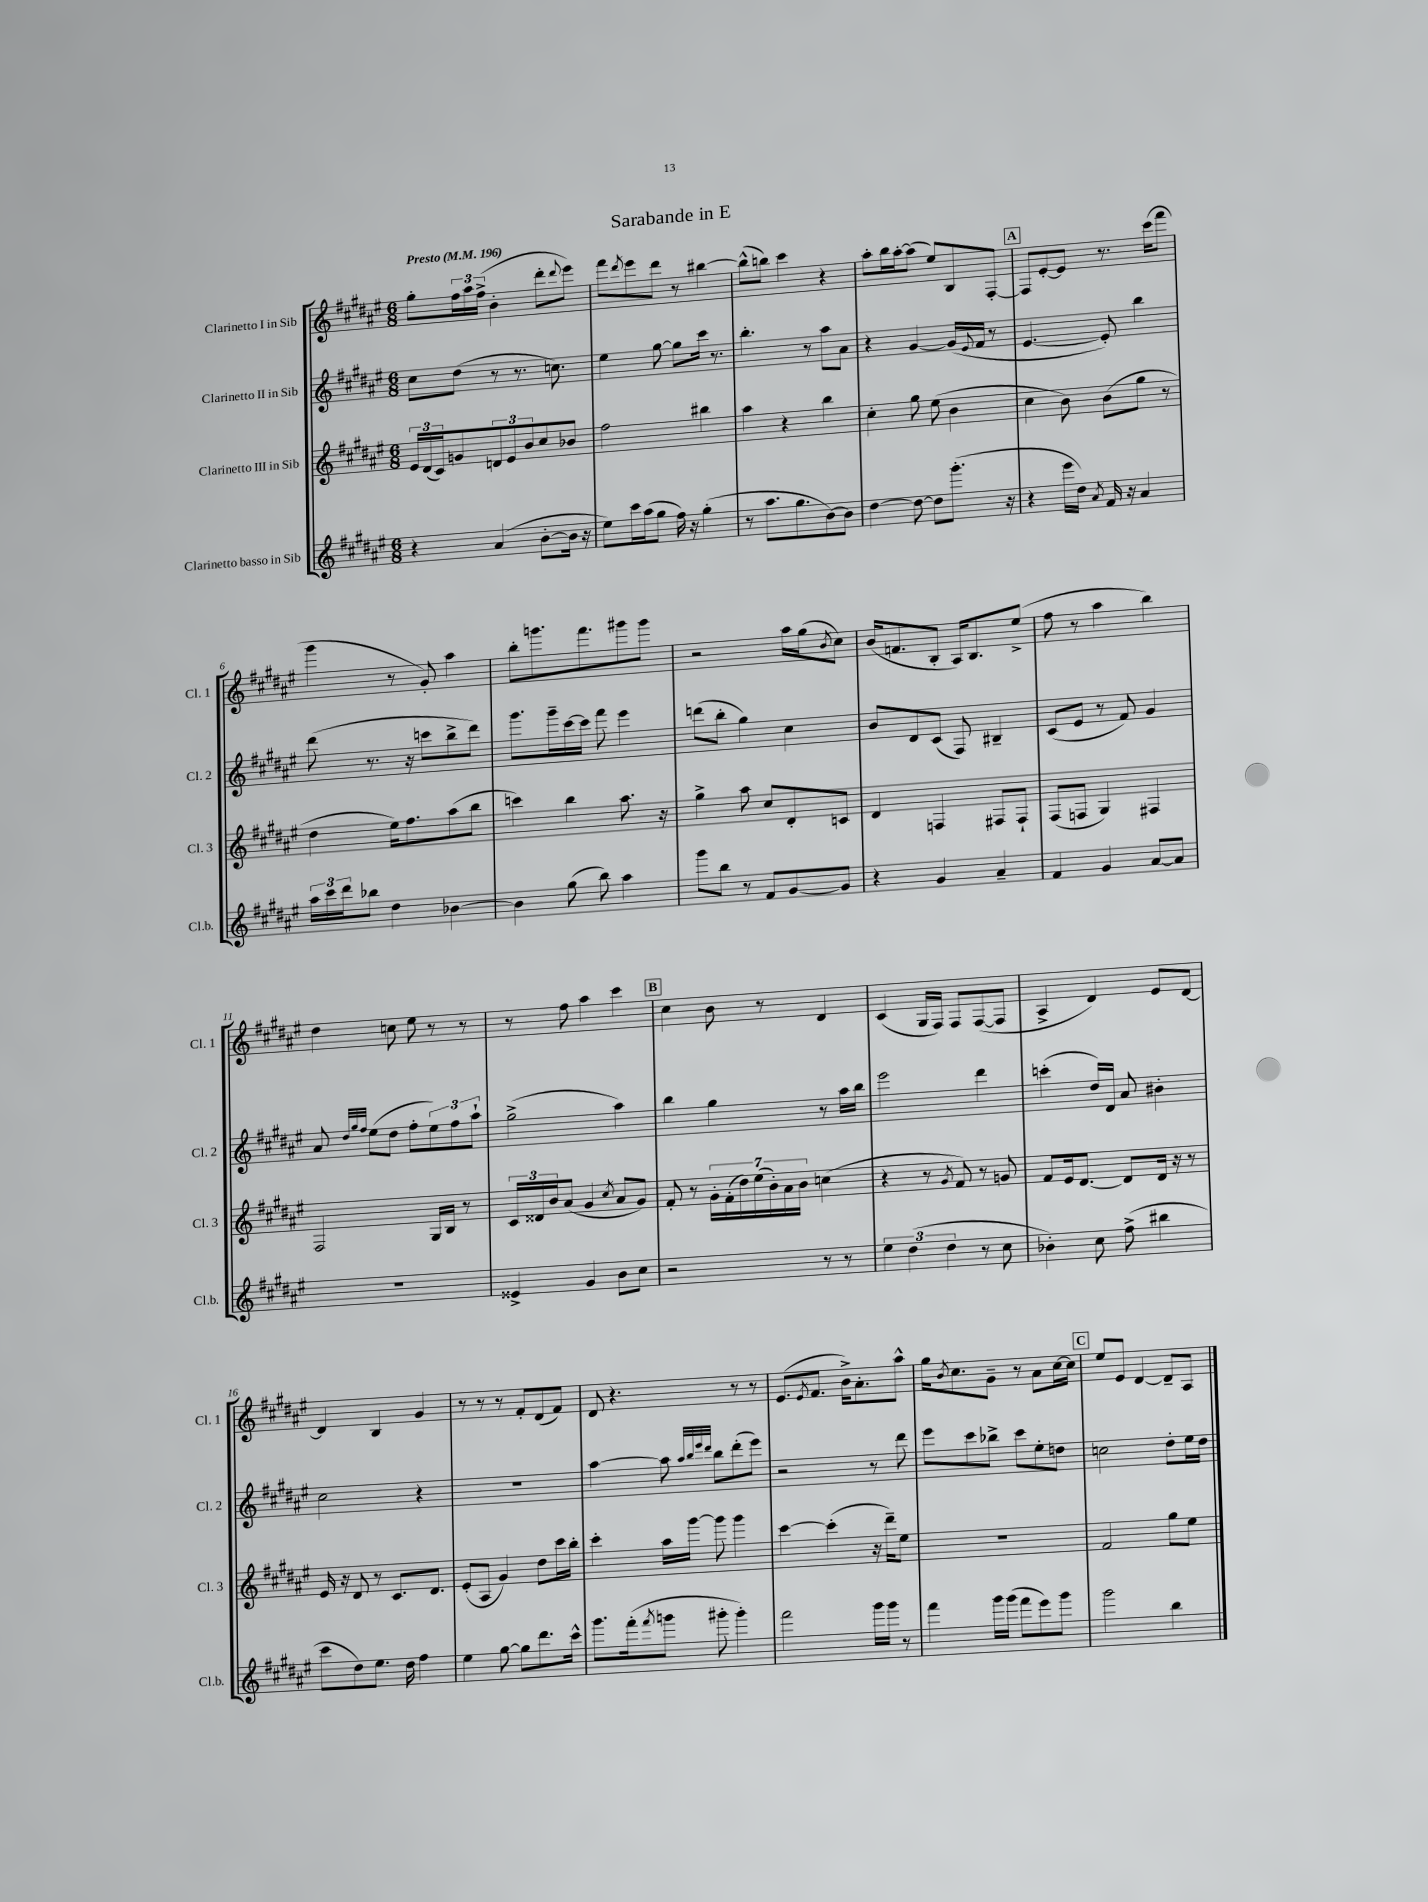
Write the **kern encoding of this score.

**kern	**kern	**kern	**kern
*staff4	*staff3	*staff2	*staff1
*clefG2	*clefG2	*clefG2	*clefG2
*k[f#c#g#d#a#e#]	*k[f#c#g#d#a#e#]	*k[f#c#g#d#a#e#]	*k[f#c#g#d#a#e#]
*M6/8	*M6/8	*M6/8	*M6/8
*MM196	*MM196	*MM196	*MM196
4r	24e#	8cc#	8gg#'
.	(24d#	.	.
.	24c#)	.	.
.	8g	(8dd#	24ff#
.	.	.	24aa#
.	.	.	(24ff#^
(4a#	12d	8r	4b'
.	12e#	.	.
.	.	8.r	.
.	12b	.	.
[8b'	8cc#	.	8ddd#'
.	.	8.cc)	.
.	.	.	8qqddd#
16b]	8b-	.	8eee#)
16r	.	.	.
=	=	=	=
8ee#)	2ff#	4ee#	8fff#
.	.	.	8qddd#
16ccc#	.	.	8eee#
(16aa#	.	.	.
8gg#	.	[8gg#	8ddd#
16ff#)	.	8gg#]	8r
16r	.	.	.
(4gg#'	4bb#	16ccc#	[4bb#
.	.	8.r	.
=	=	=	=
8r	4aa#	4.bb'	(8bb#^^]
8.aa#	.	.	8bb)
.	4r	.	4ccc#
8.gg#	.	.	.
.	.	8r	.
[8b)	4bb	8aa#	4r
8b]	.	8a#	.
=	=	=	=
[4dd#	4cc#'	4r	8aa#'
.	.	.	16bb
.	.	.	[16aa#'
8dd#_	8gg#	[4g#	(8aa#]
8dd#]	(8ee#	.	8ee#)
(8.ggg#'	4b	(16g#]	8B
.	.	8qqe#	.
.	.	16f#	.
.	.	8r	[8F#'
16r	.	.	.
=	=	=	=
4r	4cc#	[4.e#	8F#]
.	.	.	[8e#'
16eee#	8b)	.	8e#]
16dd#)	.	.	.
8qa#	.	.	.
16f#	(8b	8e#'])	8.r
16r	.	.	.
4a#	8gg#	4bb	.
.	.	.	(16ccc#
.	8r	.	8fff#
=	=	=	=
24aa#	4dd#	(8ddd#	4ggg#
24ccc#	.	.	.
24ddd#	.	.	.
8bb-	.	8.r	.
4dd#	16ee#)	.	8r
.	8.ff#	16r	.
.	.	8ccc	8g#')
[4b-	(8aa#	8bb^	4aa#
.	8bb	8ddd#)	.
=	=	=	=
4b-]	4ccc)	8.ggg#	8bb'
.	.	.	8.ggg
.	.	16ggg#~	.
(8gg#	4bb	[16ccc#	.
.	.	16ccc#]	8.fff#
8bb)	.	8fff#	.
4aa#	8.aa#	4eee#	8ggg#
.	.	.	8ggg#
.	16r	.	.
=	=	=	=
8ggg#	4gg#^	(8ddd	2r
8bb	.	8bb'	.
8r	8aa#	4gg#)	.
8f#	8cc#	.	.
[8g#	8d#'	4cc#	16aa#
.	.	.	(16gg#
.	.	.	8qb
8g#]	8c	.	8cc#)
=	=	=	=
4r	4d#	8b	(16b
.	.	.	8.f
.	.	8d#	.
4g#	4F	(8c#	8B'
.	.	8F#)	16A#)
.	.	.	8.B
4a#~	8F#	4B#~	.
.	8F#`	.	(8ee#^
=	=	=	=
4f#	(8F#	(8c#	8ff#
.	8F	8e#	8r
4g#	4G#)	8r	4aa#
.	.	8f#)	.
[8a#	4F#	4g#	4bb)
8a#]	.	.	.
=	=	=	=
2.r	2F#	8a#	4dd#
.	.	32qqdd#	.
.	.	32qqgg#	.
.	.	32qqff#	.
.	.	(8ee#	.
.	.	8dd#	8cc
.	.	8ff#'	8ee#
.	16G#	12ee#)	8r
.	16B	.	.
.	.	12ff#	.
.	8r	.	8r
.	.	12aa#`	.
=	=	=	=
4e##^	24c#	(2gg#^	8r
.	24d##	.	.
.	24b	.	.
.	(8a#	.	8ff#
4g#	4g#	.	4aa#
.	8qcc#	.	.
8b	8a#	4aa#)	4ccc#
8cc#	8g#)	.	.
=	=	=	=
2r	8f#'	4bb	4cc#
.	8r	.	.
.	28g#'	4gg#	8b
.	(28f#'	.	.
.	28dd#)	.	.
.	(28ee#	.	.
.	.	.	8r
.	28b')	.	.
.	28a#	.	.
.	28b	.	.
8r	(4cc	8r	4d#
8r	.	16aa#	.
.	.	16bb	.
=	=	=	=
6ee#	4r	2eee#	(4c#
(6dd#	.	.	.
.	8r	.	16G#
.	.	.	16F#)
6dd#	.	.	.
.	8qg#	.	.
.	8f#)	.	8F#
8r	8r	4ddd#	([8F#
8cc#	8g	.	8F#]
=	=	=	=
4b-')	8f#	(4ccc'	4A#^
.	16e#	.	.
.	[8.d#	.	.
8cc#	.	16dd#)	4d#)
.	.	16d#	.
(8ff#^	8d#]	8a#	.
4bb#	16d#	4b#'	8e#
.	16r	.	.
.	8r	.	[8d#
=	=	=	=
8ccc#	16e#	2cc#	4d#]
.	16r	.	.
8dd#)	8d#	.	.
8.ee#	8r	.	4B
.	8.c#	.	.
16dd#	.	.	.
4ff#	.	4r	4g#
.	8.d#	.	.
=	=	=	=
4ee#	(8e#'	2.r	8r
.	8A#	.	8r
[8gg#	4g#)	.	8r
8gg#]	.	.	8f#'
8.ddd#	8dd#	.	(8d#
.	16ccc#	.	8f#)
16ccc#^^	16bb'	.	.
=	=	=	=
8.ggg#	4ccc#'	[4aa#	8d#
.	.	.	4.r
(16fff#'	.	.	.
8qfff#	.	.	.
8ggg	16aa#	8aa#]	.
.	[16ggg#	.	.
.	.	32qqaa#	.
.	.	32qqbb	.
.	.	32qqeee#	.
.	.	32qqddd#	.
8ggg#'	8ggg#]	8bb	.
4ggg#')	4ggg#	(8ddd#'	8r
.	.	8eee#)	8r
=	=	=	=
2fff#	[4ccc#	2r	(8.e#
.	.	.	8qe#
.	.	.	8.f#
.	(4ccc#']	.	.
.	.	.	16b^)
.	.	.	8.a#'
16ggg#	16r	8r	.
16ggg#	16ddd#~)	.	.
8r	8ee#	8ddd#	8aa#^^
=	=	=	=
4fff#	2.r	8eee#	16gg#
.	.	.	8qb
.	.	.	8.cc#
.	.	8ccc#	.
16ggg#	.	8bb-^	8g#~
(16ggg#	.	.	.
8fff#	.	8ccc#	8r
8eee#)	.	8ee#'	8a#
8ggg#	.	8dd	[16cc#
.	.	.	16cc#]
=	=	=	=
2ggg#	2f#	2cc	8ee#
.	.	.	8e#
.	.	.	[4d#
4bb	8gg#	8dd#'	8d#~]
.	8ee#	16ee#	8A#
.	.	16dd#	.
==	==	==	==
*-	*-	*-	*-
